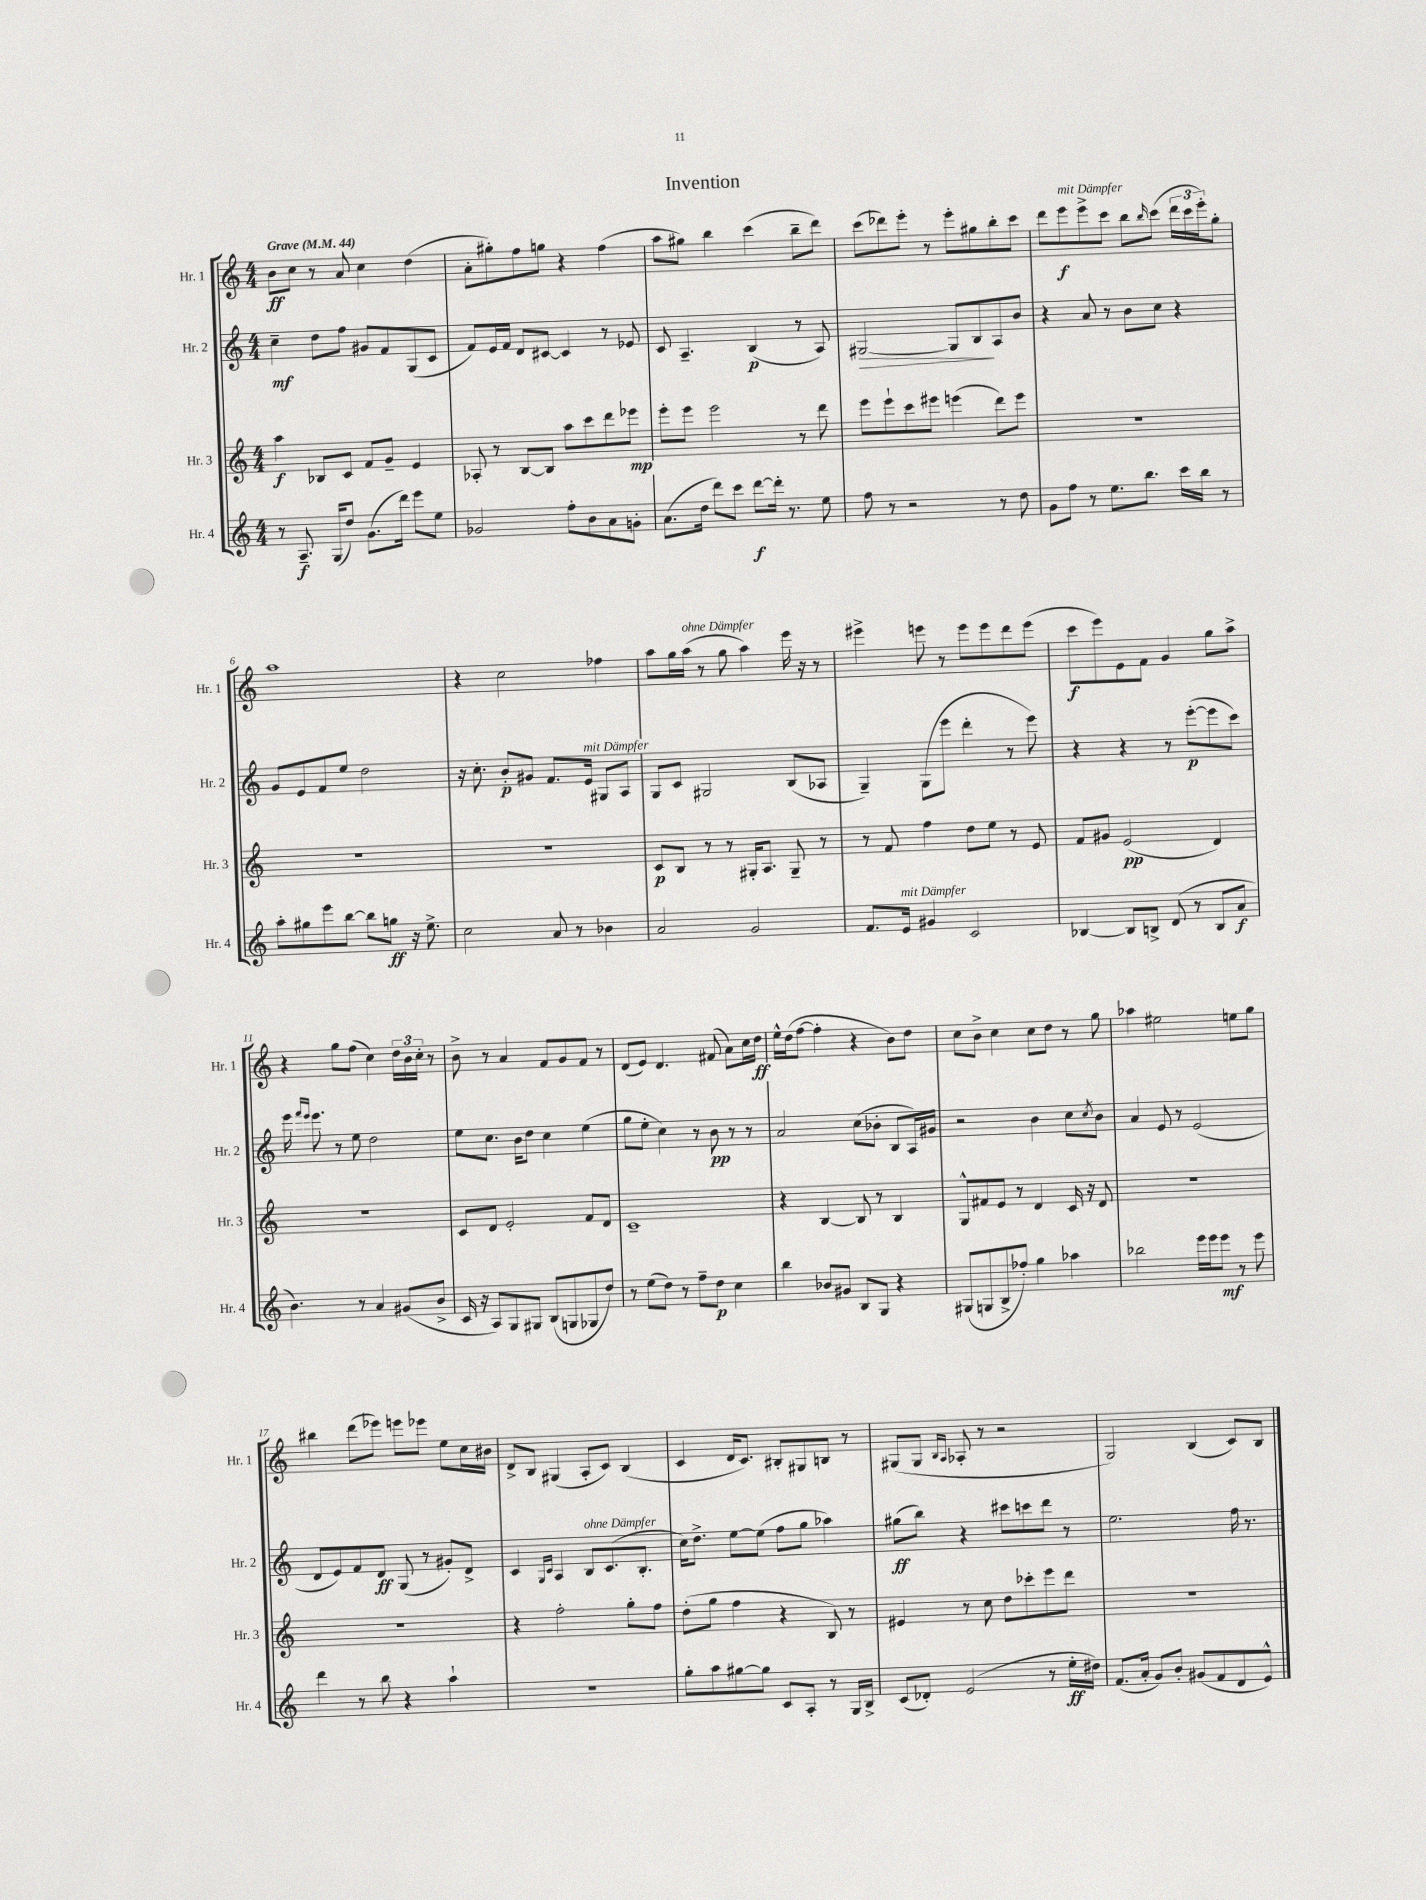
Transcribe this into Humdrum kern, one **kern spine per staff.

**kern	**kern	**kern	**kern
*staff4	*staff3	*staff2	*staff1
*clefG2	*clefG2	*clefG2	*clefG2
*k[]	*k[]	*k[]	*k[]
*M4/4	*M4/4	*M4/4	*M4/4
*MM44	*MM44	*MM44	*MM44
8r	4aa\	4cc~\	8b\L
8.A~/	.	.	8cc\J
.	8B-/L	8dd\L	8r
(16G/LK	.	.	.
8dd/J)	8c/J	8ff\J	8a/
(8.g\L	8f/L	8g#/L	4cc\
.	8g~/J	8f/	.
16ddd\Jk)	.	.	.
8eee\L	4e/	(8G/	(4dd\
8ee\J	.	8c/J	.
=	=	=	=
2g-/	8A-'/	8f/L)	8a'\L
.	8r	16e/L	8gg#'\)
.	.	16f/JJ	.
.	[8B/L	8d/L	8ff\
.	8B/]J	[8c#/J	8gg\J
8ff'\L	8aa\L	4c#/]	4r
8b\	8ccc\	.	.
8a\	8ddd\	8r	(4ff\
8g'\J	8eee-\J	8e-/	.
=	=	=	=
(8.a\L	8eee'\L	8c/	8aa\L
.	8eee\J	4.A~/	8gg#\J)
16dd\Jk	.	.	.
8ddd\L)	2eee\	.	4bb\
8ccc\J	.	.	.
[8ddd\L	.	(4B/	(4ccc\
16ddd'\]Jk	.	.	.
8.r	.	.	.
.	8r	8r	8bb~\L
8ee\	8ddd\	8A/)	8ddd\J)
=	=	=	=
8ff\	8eee\L	[2G#/	(8ccc\L
8r	8eee`\	.	8ddd-\)
2r	8ccc\	.	8eee'\J
.	8eee#\J	.	8r
.	(4eee\	8G#/]L	8eee'\L
.	.	8B/	8gg#\
8r	8ddd\L)	8A/	8bb'\
8dd\	8eee\J	8b/J	8ccc\J
=	=	=	=
8g\L	1r	4r	8ddd\L
8ff\J	.	.	8eee\
8r	.	8a/	8eee^\
8.ee\L	.	8r	8ccc\J
.	.	8b\L	8bb\L
8.bb\J	.	.	.
.	.	.	16qqbb/
.	.	8cc\J	(8ccc\J
16ccc\LL	.	4r	24ddd\LL
.	.	.	24ccc\
16bb\JJ	.	.	.
.	.	.	24eee'\J)
8r	.	.	8gg'\J
=	=	=	=
8aa'\L	1r	8g/L	1aa
8gg#\	.	8e/	.
8eee\	.	8f/	.
[8bb\J	.	8ee/J	.
8bb\]L	.	2dd\	.
8gg\J	.	.	.
16r	.	.	.
8.ee^\	.	.	.
=	=	=	=
2cc\	1r	16r	4r
.	.	8.cc'\	.
.	.	8b'/L	2cc\
.	.	8g#/J	.
8a/	.	8.f/L	.
8r	.	.	.
.	.	16e/Jk	.
4b-\	.	8G#/L	4ff-\
.	.	8A/J	.
=	=	=	=
2a/	8c/L	8G/L	8aa\L
.	8B/J	8c/J	16gg\L
.	.	.	(16aa\JJ
.	8r	2G#/	8r
.	8r	.	8gg\
2g/	16G#'/LK	.	4aa\)
.	8.A/J	.	.
.	8G#~/	(8B/L	16eee\
.	.	.	16r
.	8r	8A-/J	8r
=	=	=	=
8.f/L	8r	4G~/)	4eee#^\
.	8f/	.	.
16e/Jk	.	.	.
4g#/	4ff\	(8G\L	8eee\
.	.	8eee\J	8r
2c/	8dd\L	4ddd'\	8eee\L
.	8ee\J	.	8eee\
.	8r	8r	8ddd\
.	8e/	8eee\)	(8eee\J
=	=	=	=
[4B-/	8f/L	4r	8ccc\L
.	8g#/J	.	8eee\)
8B-/]L	(2e/	4r	8e\
8B^/J	.	.	8f\J
(8d/	.	8r	4g/
8r	.	([8eee'\L	.
8B/L	4d/)	8eee\]	8gg\L
8a/J	.	8ccc\J)	8aa^\J
=	=	=	=
4.b\)	1r	16eee\	4r
.	.	16qqfff/LL	.
.	.	16qqeee/JJ	.
.	.	8.eee\	.
.	.	8r	8gg\L
8r	.	8ee\	(8ff\J
4a/	.	2dd\	4cc\)
(8g#/L	.	.	24dd\LL
.	.	.	24b\
.	.	.	24cc'\JJ
8b^/J	.	.	8r
=	=	=	=
16c/	8c/L	8ee\L	8b^\
16r	.	.	.
8A/L)	8d/J	8.cc\J	8r
8G/	2e'/	.	4a/
.	.	16b\LK	.
8G#/J	.	8dd\J	.
(8B/L	.	4cc\	8f/L
8G/	.	.	8g/
8G-/	8f/L	(4ee\	8f/J
8dd/J)	8d/J	.	8r
=	=	=	=
8r	1c~	8gg\L	(8d/L
(8ee\L	.	8ee'\J	8e/J)
8dd\J)	.	4cc\)	4.d/
8r	.	.	.
8ff~\L	.	8r	.
8dd\J	.	8b\	(8f#/
4cc\	.	8r	8a\L)
.	.	8r	16cc\L
.	.	.	16dd\JJ
=	=	=	=
4bb\	4r	2a/	16ee^^\LL
.	.	.	(16dd\J
.	.	.	[8ff\J
8b-/L	[4B/	.	4ff'\]
8g#/J	.	.	.
8B/L	8B/]	(8cc\L	4r
8G/J	8r	8b-'\J	.
4r	4B/	8B/L	8b\L)
.	.	16A/L)	8dd\J
.	.	16g#/JJ	.
=	=	=	=
(8G#/L	8G^^/L	2r	8cc\L
8G/	8f#/	.	8b^\J
8B^/	8e/J	.	4cc\
8ff-'/J)	8r	.	.
4gg\	4d/	4b\	8cc\L
.	.	.	8dd\J
4aa-\	16c/	8cc\L	8r
.	16r	.	.
.	.	8qcc/	.
.	8d/	8b\J	8gg\
=	=	=	=
2bb-\	1r	4a/	4aa-\
.	.	8e/	2ee#\
.	.	8r	.
16eee\LL	.	(2e/	.
16eee\J	.	.	.
8eee\J	.	.	.
8r	.	.	8ee\L
8eee\	.	.	8gg\J
=	=	=	=
4ddd\	1r	8d/L	4bb#\
.	.	8e/)	.
8r	.	8f/	(8ddd\L
8bb\	.	8d/J	8eee-\J)
4r	.	(8G/	8eee\L
.	.	8r	8eee-\J
4aa`\	.	8g#'/L)	8ee\L
.	.	8d^/J	16cc\L
.	.	.	16b#\JJ
=	=	=	=
1r	4r	4c/	8d^/L
.	.	.	8B/J
.	.	16qqG/LL	.
.	.	16qqc/JJ	.
.	2ff'\	4A/	(4G#/
.	.	8B/L	8A'/L
.	.	(8.c/	8c/J)
.	8gg'\L	.	(4B/
.	.	8.B'/J	.
.	8ff\J	.	.
=	=	=	=
8gg'\L	(8dd'\L	16cc\LK)	4c/
.	.	8.dd^\J	.
8aa\	8gg\J	.	.
[8gg#\	4ff\	[8ee\L	16d/LK
.	.	.	8.c/J)
8gg#\]J	.	(8ee\]J	.
8c/L	4r	8ff\L	8B#'/L
8A'/J	.	8gg\J	8G#/
8r	8B/)	4aa-\)	8B/J
16G/LL	8r	.	8r
16B^/JJ	.	.	.
=	=	=	=
(8c/L	4e#/	(8gg#\L	(8G#/L
8d-'/J)	.	8bb\J)	8G#/J
.	.	.	16qqB/LL
.	.	.	16qqA/JJ
(2e/	8r	4r	8A-'/
.	8cc\	.	8r
.	8dd\L	8ccc#\L	2r
.	8ccc-'\	8ccc\	.
8r	8eee\	8ddd\J	.
16ee'\LL	8ddd\J	8r	.
16dd#\JJ)	.	.	.
=	=	=	=
(8.f/L	1r	2.ee\	2G/)
16a'/Jk	.	.	.
8g/L)	.	.	.
8b'/J	.	.	.
(8g#/L	.	.	(4B/
8f/	.	.	.
8d/	.	16ff\	8c/L)
.	.	8.r	.
8e^^/J)	.	.	8B/J
==	==	==	==
*-	*-	*-	*-
